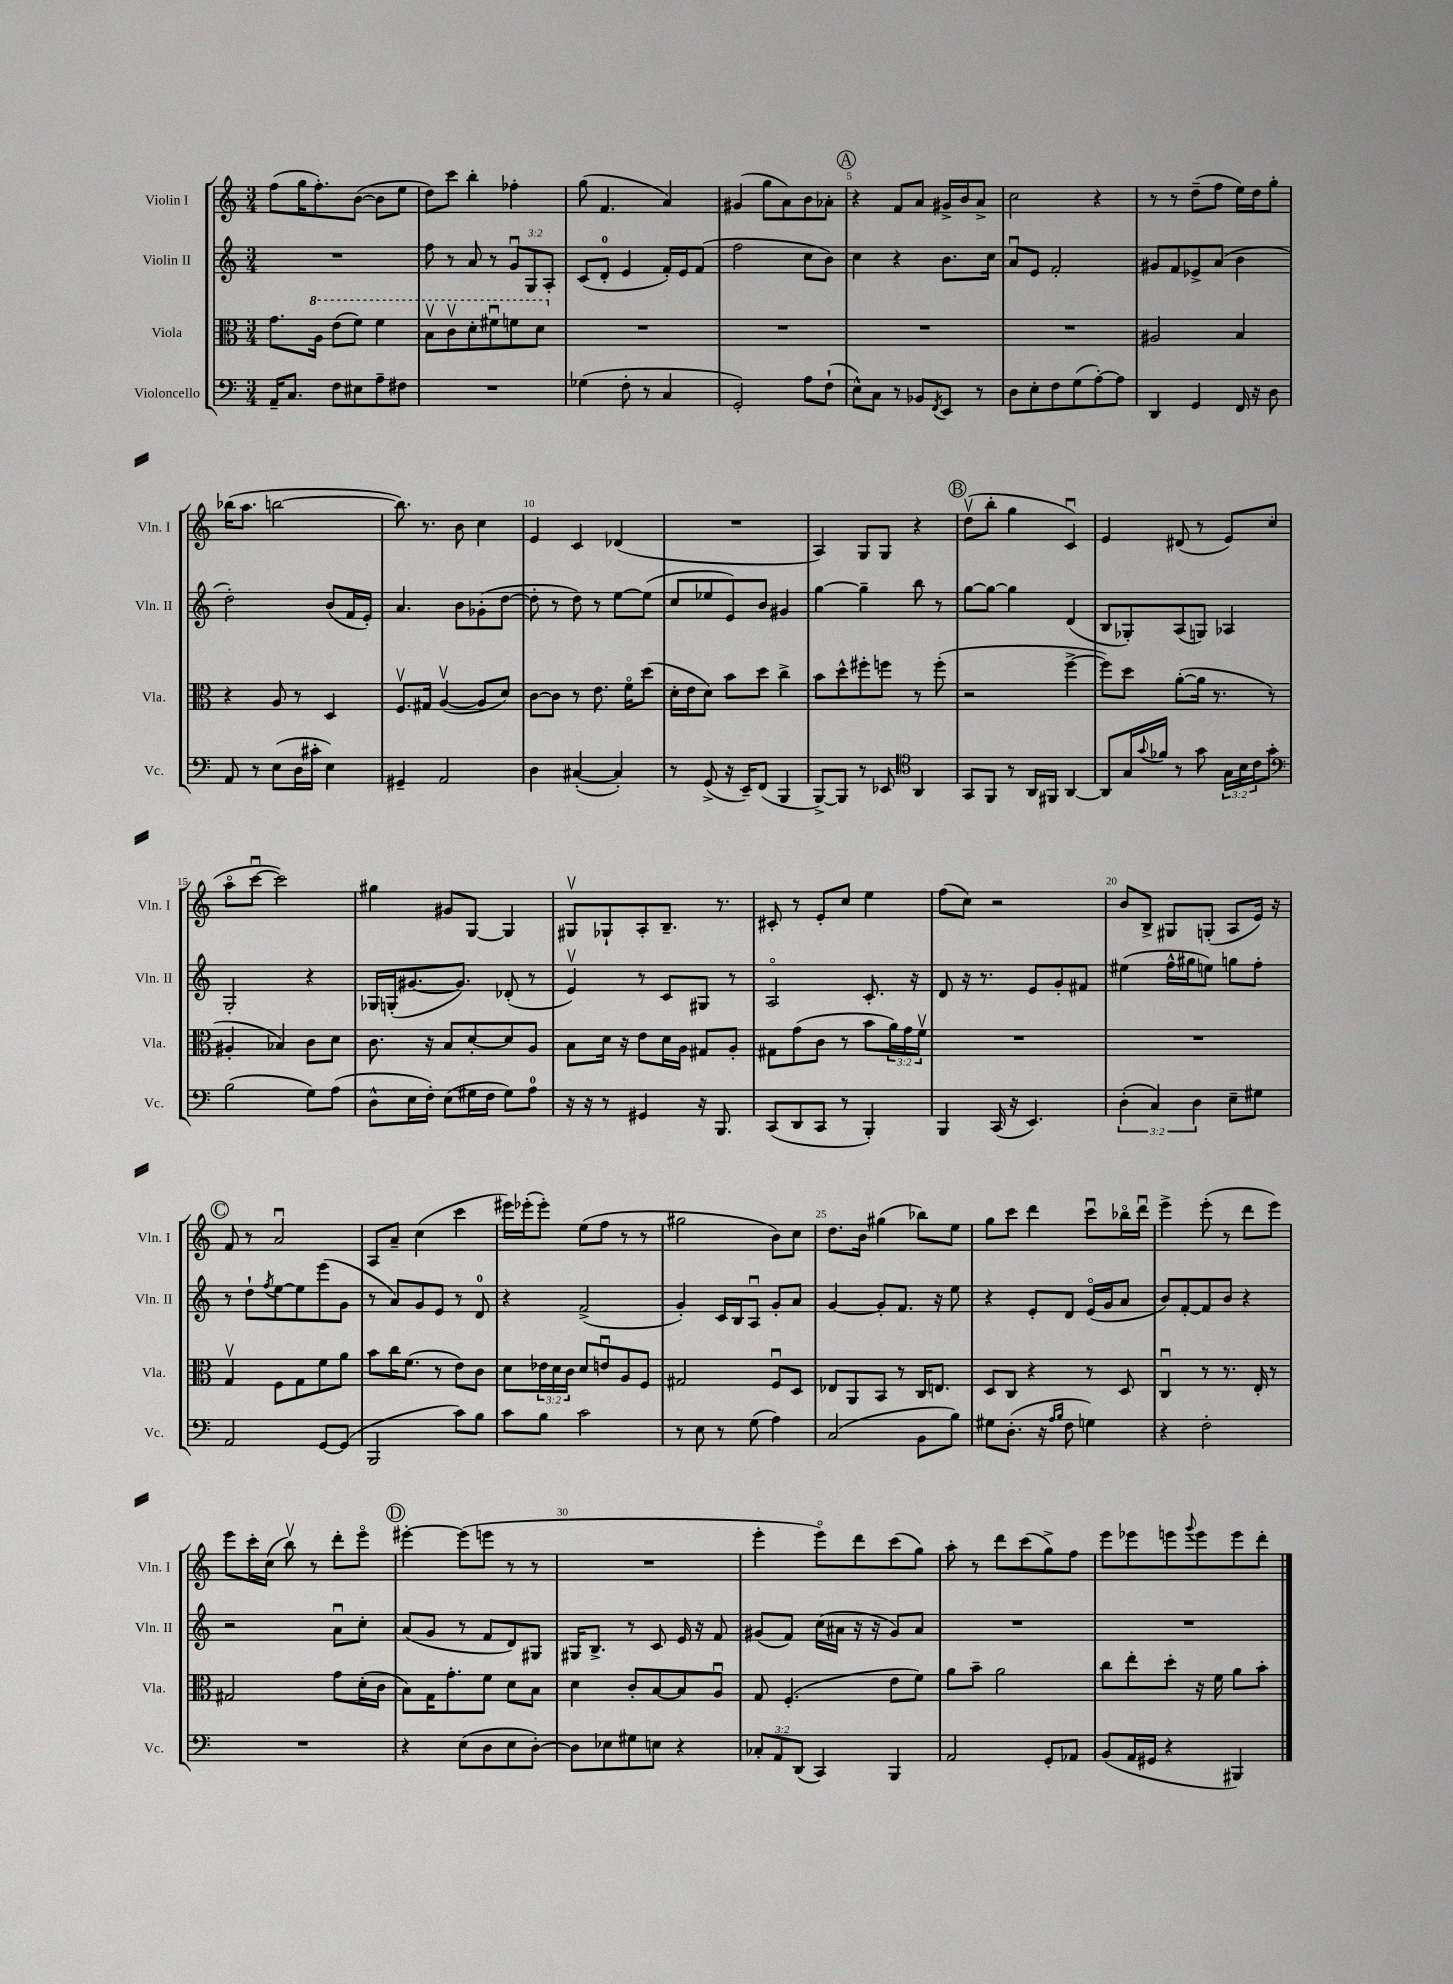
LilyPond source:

<<
\new StaffGroup <<
\new Staff = "s0" \with { instrumentName = "Violin I" shortInstrumentName = "Vln. I" } {
    \clef treble \key c \major \numericTimeSignature \time 3/4
    f''8( g''16 f''8.-.) b'8~( b'8 e''8 |
    d''8) c'''8 b''4-. fes''4-. |
    g''8( f'4. a'4) |
    gis'4( g''8 a'8) b'8 aes'8-. |
    \mark \markup { \circle "A" } r4 f'8 a'8 gis'16-> b'16 a'8-> |
    c''2 r4 |
    r8 r8 d''8--( f''8 e''16) d''16 g''8-. |
    bes''16( a''8. b''2~ |
    b''8.) r8. b'8 c''4 |
    e'4 c'4 des'4( |
    R2. |
    a4) g8 g8 r4 |
    \mark \markup { \circle "B" } d''8\upbow( b''8-. g''4 c'4\downbow) |
    e'4 dis'8( r8 e'8) c''8( |
    a''8\flageolet c'''8~\downbow c'''2) |
    gis''4 gis'8 g8~ g4 |
    gis8\upbow ges8-! a8-. b8.-- r8. |
    cis'8-. r8 e'8-. c''8 e''4 |
    f''8( c''8) r2 |
    b'8 b8-> gis8 g8-.( a8 e'16) r16 |
    \mark \markup { \circle "C" } f'8 r8 a'2\downbow |
    a8 a'8-- c''4( c'''4 |
    eis'''16) ees'''16-.( ees'''8-.) e''8( f''8 r8 r8 |
    gis''2 b'8) c''8 |
    d''8. b'16 gis''4( bes''8) e''8 |
    g''8 c'''8 d'''4 c'''8\downbow bes''16\flageolet d'''16\downbow |
    e'''4-> e'''8-.( r8 d'''8 e'''8) |
    e'''8 c'''16-. c''16( b''8\upbow) r8 d'''8-. e'''8\flageolet |
    \mark \markup { \circle "D" } eis'''4~-. eis'''8( e'''8 r8 r8 |
    R2. |
    e'''4-. e'''8\flageolet) d'''8 c'''8( g''8) |
    a''8-. r8 d'''8 c'''8( g''8->) f''8 |
    e'''8 ees'''8 e'''8 \appoggiatura { g'''8 } e'''8 e'''8 d'''8-. \bar "|." |
}
\new Staff = "s1" \with { instrumentName = "Violin II" shortInstrumentName = "Vln. II" } {
    \clef treble \key c \major \numericTimeSignature \time 3/4 \override Staff.TupletNumber.text = #tuplet-number::calc-fraction-text
    R2. |
    f''8 r8 a'8 r8 \tuplet 3/2 { g'8\downbow g8 a8-. } |
    c'8( d'8-0-. e'4 f'16-.) e'16 f'8( |
    f''2 c''8 b'8) |
    \mark \markup { \circle "A" } c''4 r4 b'8. c''16 |
    a'8\downbow e'8 f'2-. |
    gis'8 f'8 ees'8-> a'8( b'4 |
    d''2-.) b'8( f'16 e'16-.) |
    a'4. b'8 ges'8-.( d''8~ |
    d''8-. r8 d''8) r8 e''8~ e''8( |
    c''8 ees''8 e'8) b'8 gis'4 |
    g''4~ g''4-- b''8 r8 |
    \mark \markup { \circle "B" } g''8~ g''8~ g''4 d'4( |
    b8 ges8-.) a8( g8) aes4 |
    g2-. r4 |
    ges16 g16-.( gis'8.~ gis'8.) des'8-.( r8 |
    e'4\upbow) r8 c'8 gis8 r8 |
    a2\flageolet c'8.-. r16 |
    d'8 r16 r8. e'8 g'8-. fis'8 |
    eis''4( f''16-^ gis''16 e''8) g''8 f''8-. |
    \mark \markup { \circle "C" } r8 d''8-! \acciaccatura { f''8 } e''8~ e''8 e'''8( g'8 |
    r8 a'8) g'8 e'8 r8 d'8-0 |
    r4 f'2->( |
    g'4-.) c'16 b16 a8\downbow g'8-. a'8 |
    g'4~ g'8-. f'8. r16 e''8 |
    r4 e'8-. d'8 e'16\flageolet( g'16 a'8 |
    b'8) f'8~-. f'8 b'8 r4 |
    r2 a'8\downbow c''8-. |
    \mark \markup { \circle "D" } a'8( g'8 r8 f'8 d'8) gis8 |
    gis16 b8.-> r8 c'8 e'16 r16 f'8 |
    gis'8( f'8) c''16( ais'16 r16 r16 gis'8) ais'8 |
    R2. |
    R2. \bar "|." |
}
\new Staff = "s2" \with { instrumentName = "Viola" shortInstrumentName = "Vla." } {
    \clef alto \key c \major \numericTimeSignature \time 3/4 \override Staff.TupletNumber.text = #tuplet-number::calc-fraction-text
    g'8. \ottava #1 a'16 e''8( f''8) f''4 |
    b'8\upbow c''8\upbow d''8-. fis''8\downbow f''8 d''8 \ottava #0 |
    R2. |
    R2. |
    \mark \markup { \circle "A" } R2. |
    R2. |
    ais2 b4 |
    r4 a8 r8 d4 |
    f8.\upbow gis16 a4~\upbow( a8 d'8) |
    c'8~ c'8 r8 e'8. f'16\flageolet d''8( |
    d'16-. e'16 d'8) b'8 d''8 c''4-> |
    b'8 d''8-^ fis''8-. f''8 r8 f''8-.( |
    \mark \markup { \circle "B" } r2 f''4~-> |
    f''8) d''8 a'8~-.( a'16 r8. r8 |
    ais4-. bes4) c'8 d'8 |
    c'8. r16 b8 d'8~-. d'8 a8 |
    b8 d'16 r16 e'8 d'16 a16 gis8 a8-. |
    gis8 g'8( c'8 r8 b'8 \tuplet 3/2 { a'16) g'16 f'16\upbow } |
    R2. |
    R2. |
    \mark \markup { \circle "C" } g4\upbow f8 g8 f'8 a'8 |
    b'8 c''16 f'8.( r8 e'8) c'8 |
    d'8 \tuplet 3/2 { ees'16 d'16 c'16 } d'8 e'8\downbow a8 f8 |
    gis2 f8\downbow d8 |
    ees8 a,8 b,8 r8 c16 e8. |
    d8 c8 r4 r8 d8 |
    c4\downbow r8 r8. e16-. r8 |
    gis2 g'8 d'16-.( c'16 |
    \mark \markup { \circle "D" } b8) g16 g'8.-. f'8 d'8 b8 |
    d'4 c'8-. b8~ b8 a8\downbow |
    g8 f4.-.( e'8 f'8) |
    a'8 b'8-- a'2 |
    c''8 e''8-. d''8-. r16 f'16 a'8 b'8-. \bar "|." |
}
\new Staff = "s3" \with { instrumentName = "Violoncello" shortInstrumentName = "Vc." } {
    \clef bass \key c \major \numericTimeSignature \time 3/4 \override Staff.TupletNumber.text = #tuplet-number::calc-fraction-text
    a,16-- c8. f8 eis8 a8-- fis8 |
    R2. |
    ges4( f8-. r8 c4 |
    g,2-.) a8 f8-!( |
    \mark \markup { \circle "A" } e8-^) c8 r8 bes,8 \acciaccatura { f,8 } e,8 r8 |
    d8 e8-. f8 g8( a8~-.) a8 |
    d,4 g,4 f,16 r16 d8 |
    a,8 r8 e8( d16 cis'16-. e4) |
    gis,4-- a,2 |
    d4 cis4~-.( cis4-.) |
    r8 g,8->( r16 e,16--) f,8( b,,4 |
    b,,8~->) b,,8 r8 ees,8 \clef tenor a,4 |
    \mark \markup { \circle "B" } g,8 f,8 r8 a,16 fis,16 a,4~ |
    a,8 g16 \appoggiatura { g'8 } fes'16 r8 g'8 \tuplet 3/2 { g16 b16 c'16 } g'8-. |
    \clef bass b2( g8) a8( |
    d8-^ e16 f16-.) e8( gis16 f16 gis8) a8-0 |
    r16 r16 r8 gis,4 r16 b,,8. |
    c,8( d,8 c,8 r8 b,,4-.) |
    b,,4 c,16( r16 e,4.) |
    \tuplet 3/2 { d4-.( c4) d4 } e8-- gis8 |
    \mark \markup { \circle "C" } a,2 g,8~ g,8( |
    b,,2 c'8) b8 |
    c'8 b8 c'2 |
    r8 e8 r8 g8( a4) |
    c2( b,8 b8) |
    gis8 d8.-.( r16 \grace { a16 b16 } f8 g4) |
    r4 f2-. |
    R2. |
    \mark \markup { \circle "D" } r4 e8( d8 e8 d8~-.) |
    d8 ees8 gis8 e8 r4 |
    \tuplet 3/2 { ces8-. a,8 d,8( } c,4) b,,4 |
    a,2 g,8-. aes,8 |
    b,8( a,16 gis,16 r4 bis,,4) \bar "|." |
}
>>
>>
\layout { \context { \Score \override BarNumber.break-visibility = ##(#f #t #t) barNumberVisibility = #(every-nth-bar-number-visible 5) } }
